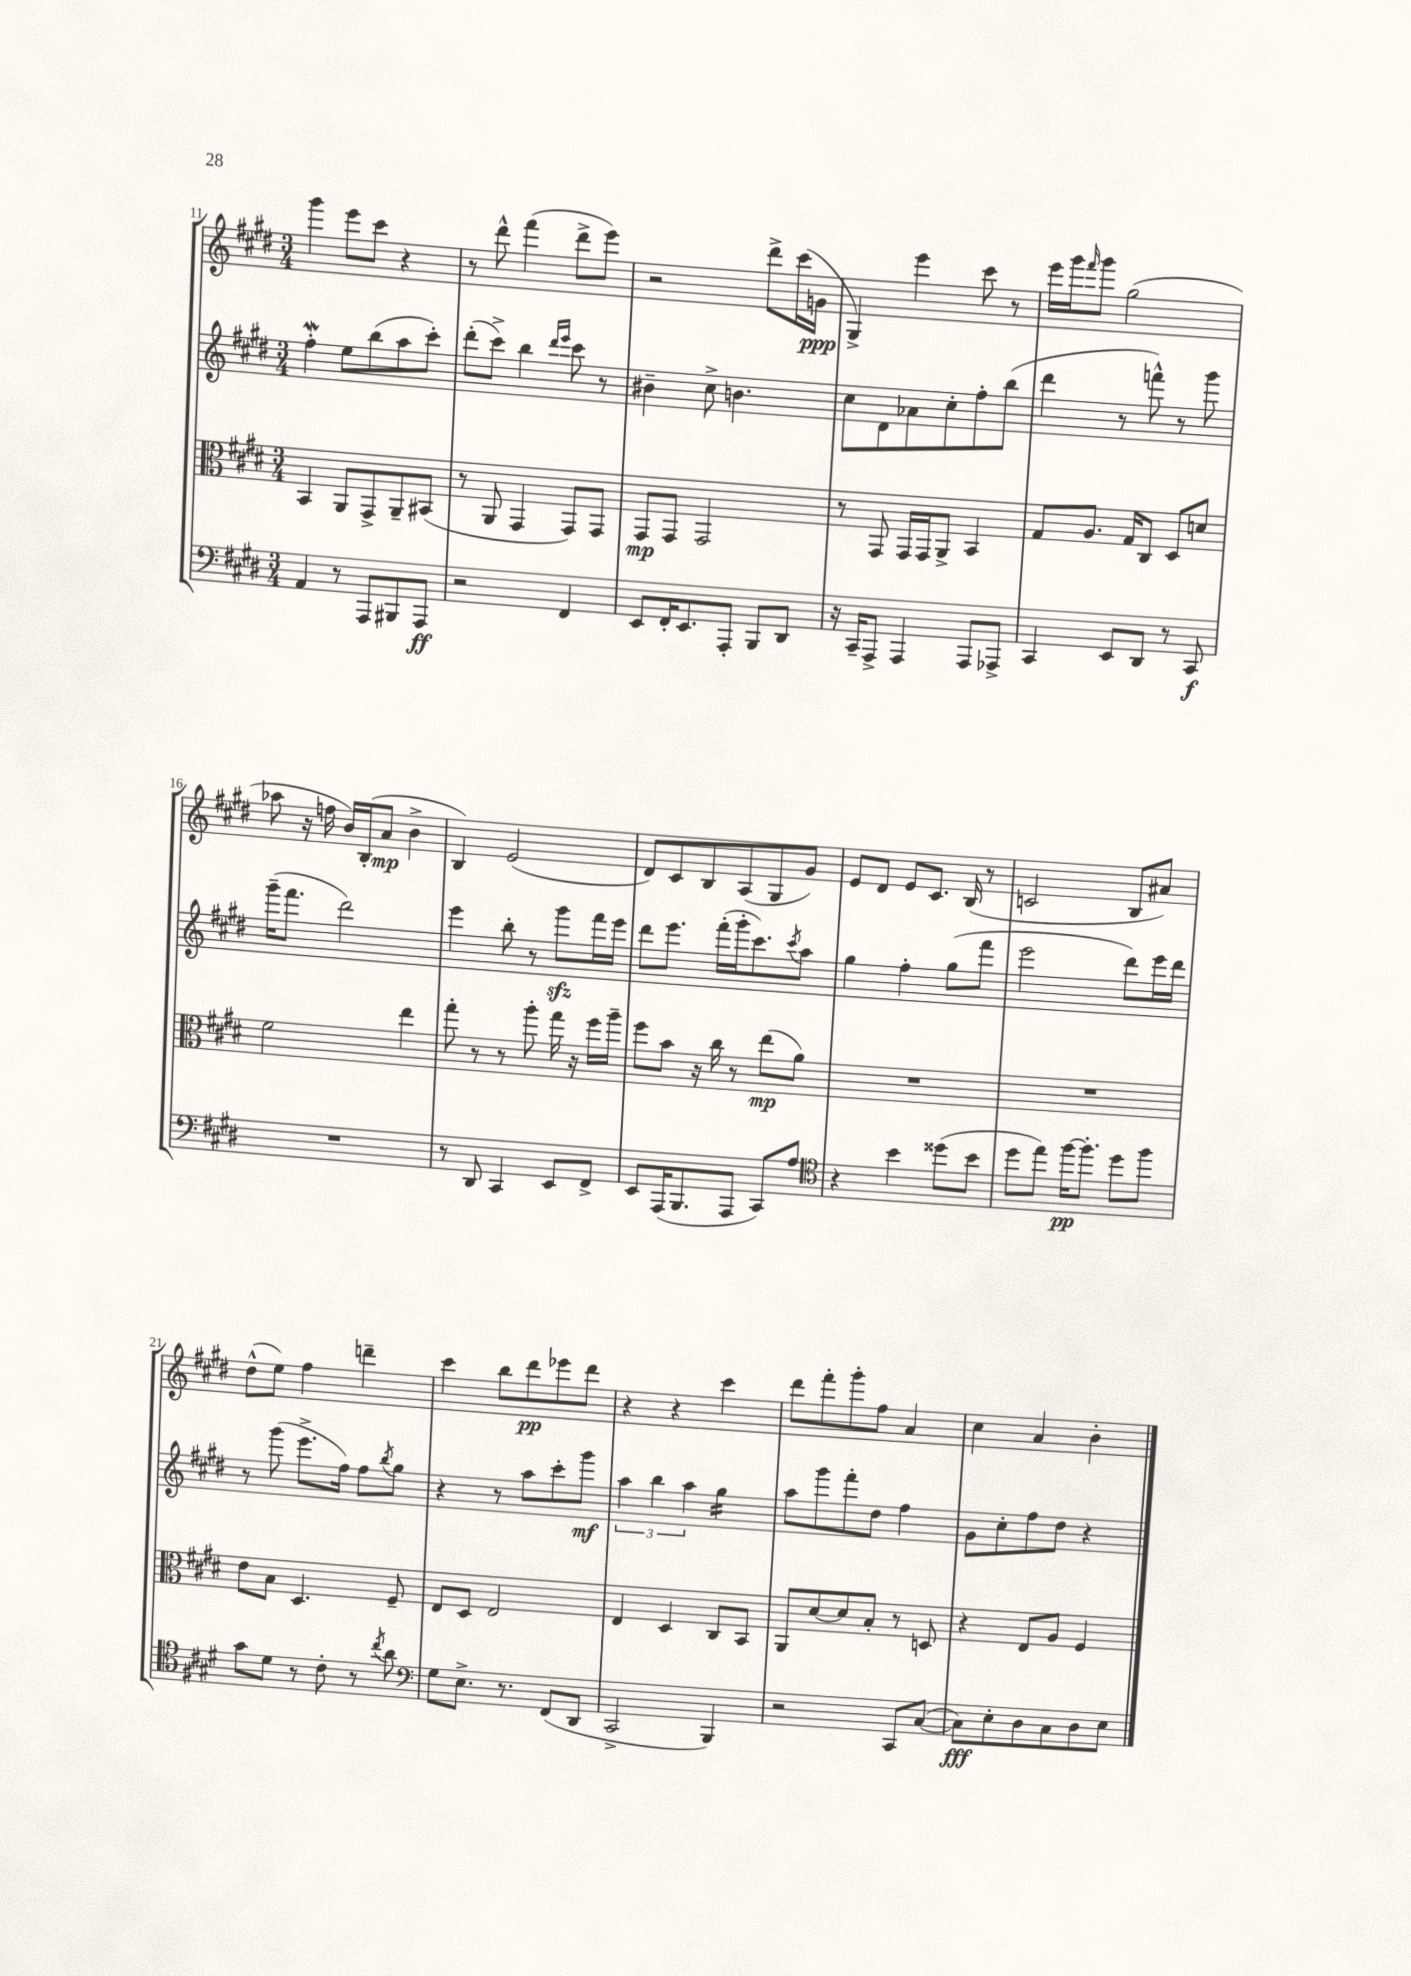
<<
\new StaffGroup <<
\new Staff = "s0" {
    \clef treble \key e \major \numericTimeSignature \time 3/4
    gis'''4 e'''8 cis'''8 r4 |
    r8 dis'''8-^ fis'''4( dis'''8-> e'''8) |
    r2 dis'''8-> cis'''16( g'16\ppp |
    gis4->) e'''4 cis'''8 r8 |
    e'''16 gis'''16 \grace { fis'''16 } gis'''8 gis''2( |
    aes''8 r16 f''16 b'16) b16-.( a'8\mp b'4-> |
    b4) e'2( |
    dis'8) cis'8 b8 a8( gis8 gis'8) |
    e'8 dis'8 e'8 cis'8. b16( r8 |
    c'2 b8 ais'8) |
    dis''8-^( e''8) fis''4 d'''4-- |
    cis'''4 b''8 dis'''8\pp ees'''8 dis'''8 |
    r4 r4 cis'''4 |
    dis'''8 fis'''8-. gis'''8-. fis''8 a'4 |
    cis''4 a'4 b'4-. \bar "|." |
}
\new Staff = "s1" {
    \clef treble \key e \major \numericTimeSignature \time 3/4
    fis''4-.\mordent e''8 b''8( a''8 cis'''8-.) |
    dis'''8-.( cis'''8->) b''4 \grace { dis'''16 e'''16 } cis'''8 r8 |
    bis'4-- cis''8-> b'4. |
    cis''8 dis'8 aes'8 cis''8-. fis''8-. b''8( |
    dis'''4 r8 f'''8-^) r8 gis'''8 |
    gis'''16--( fis'''8. dis'''2) |
    e'''4 b''8-. r8 gis'''8\sfz fis'''16 e'''16 |
    dis'''8 e'''8. fis'''16-.( gis'''16-. cis'''8.) \acciaccatura { cis'''8 } a''8 |
    gis''4 fis''4-. gis''8( fis'''8 |
    e'''2 dis'''8) e'''16 dis'''16 |
    r8 gis'''8( e'''8.-> fis''16) fis''8 \acciaccatura { b''8 } gis''8 |
    r4 r8 a''8 cis'''8-. gis'''8\mf |
    \tuplet 3/2 { a''4 b''4 a''4 } gis''4:16 |
    a''8 gis'''8 fis'''8-. dis''8 fis''4 |
    gis'8 cis''8-. fis''8 dis''8 r4 \bar "|." |
}
\new Staff = "s2" {
    \clef alto \key e \major \numericTimeSignature \time 3/4
    b,4 a,8 gis,8-> a,8-- bis,8( |
    r8 a,8 gis,4 gis,8) gis,8 |
    gis,8\mp gis,8 gis,2 |
    r8 gis,8 gis,16 gis,16 a,8-> b,4 |
    gis8 a8. gis16 cis8 dis8 d'8 |
    fis'2 e''4 |
    gis''8-. r8 r8 a''8-. gis''16 r16 fis''16 a''16-- |
    fis''8 b'8 r16 cis''16 r8 e''8\mp( a'8) |
    R2. |
    R2. |
    e'8 b8 dis4. fis8-- |
    e8 dis8 e2 |
    e4 dis4 cis8 b,8 |
    a,8 dis'8~ dis'8 b8-. r8 d8 |
    r4 e8 a8 fis4 \bar "|." |
}
\new Staff = "s3" {
    \clef bass \key e \major \numericTimeSignature \time 3/4
    a,4 r8 a,,8 bis,,8 a,,8\ff |
    r2 fis,4 |
    e,8 fis,16-. e,8. a,,8-. b,,8 dis,8 |
    r16 cis,16-- a,,8-> a,,4 a,,8 aes,,8-> |
    cis,4 e,8 dis,8 r8 cis,8\f |
    R2. |
    r8 dis,8 cis,4 e,8 fis,8-> |
    e,8 a,,16( b,,8. a,,8 cis,8) a8 |
    \clef tenor r4 b'4 disis''8( b'8 |
    dis''8 e''8) fis''16~\pp fis''8.-. dis''8 fis''8 |
    gis'8 dis'8 r8 cis'8-. r8 \acciaccatura { cis''8 } a'8 |
    \clef bass gis8 e8.-> r8. fis,8( dis,8 |
    cis,2-> b,,4) |
    r2 cis,8 cis8~( |
    cis8\fff) e8-. dis8 cis8 dis8 e8 \bar "|." |
}
>>
>>
\layout { \context { \Score currentBarNumber = #11 } }
